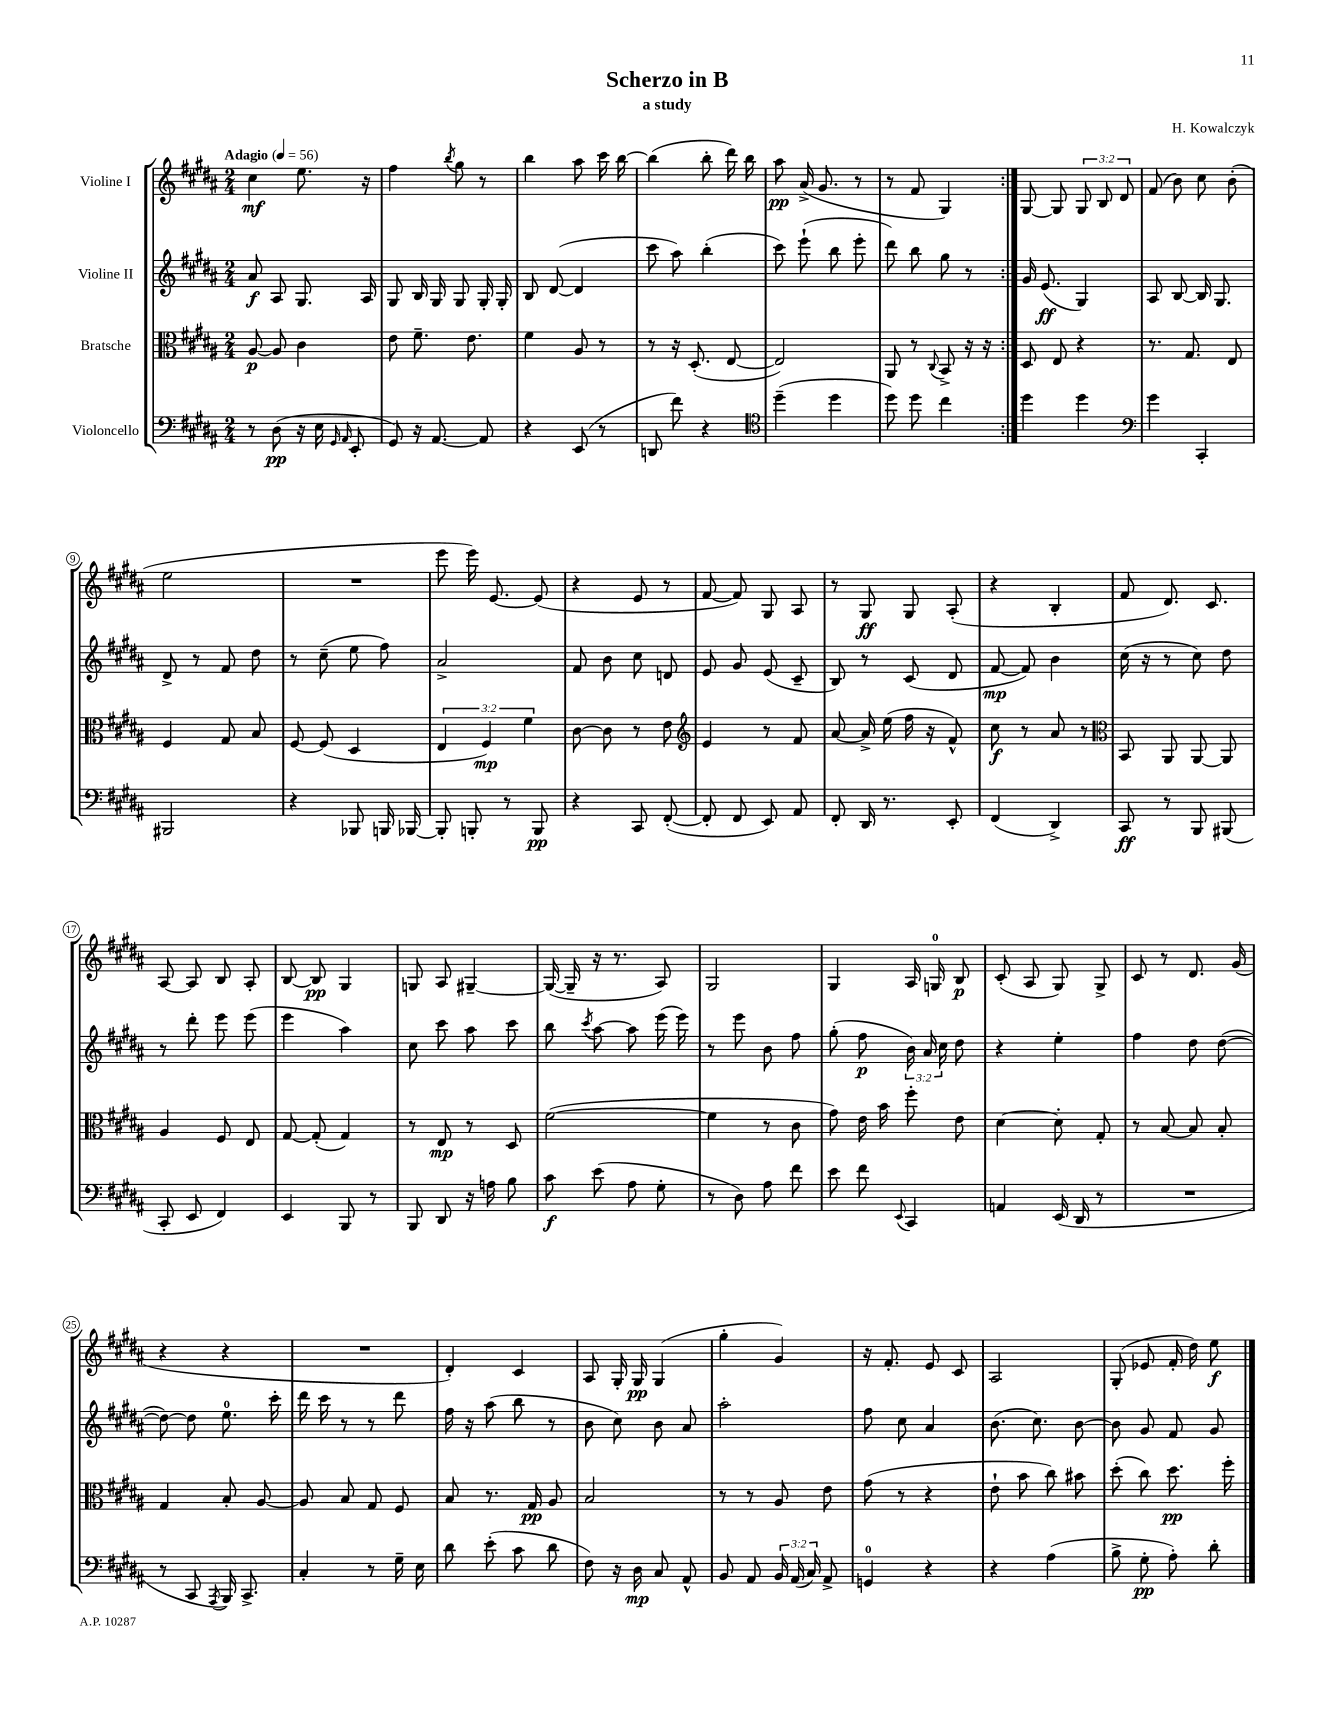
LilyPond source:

\header { title = "Scherzo in B" composer = "H. Kowalczyk" subtitle = "a study" }
<<
\new StaffGroup <<
\new Staff = "s0" \with { instrumentName = "Violine I" } {
    \clef treble \key b \major \numericTimeSignature \time 2/4 \override Staff.TupletNumber.text = #tuplet-number::calc-fraction-text \tempo "Adagio" 4 = 56
    \autoBeamOff \repeat volta 2 { cis''4\mf e''8. r16 |
    fis''4 \acciaccatura { b''8 } gis''8 r8 |
    b''4 ais''8 cis'''16 b''16~ |
    b''4( b''8-. dis'''16) b''16 |
    ais''8\pp ais'16->( gis'8. r8 |
    r8 fis'8 gis4) | }
    gis8~ gis8 \tuplet 3/2 { gis8 b8 dis'8 } |
    fis'8( b'8) cis''8 b'8-.( |
    e''2 |
    R2 |
    e'''8 e'''16) e'8.~ e'8( |
    r4 e'8 r8 |
    fis'8~ fis'8) gis8 ais8 |
    r8 gis8\ff gis8 ais8-.( |
    r4 b4-. |
    fis'8 dis'8.) cis'8. |
    ais8~ ais8 b8 ais8-. |
    b8~ b8\pp gis4 |
    g8 ais8 gis4~-- |
    gis16~( gis16-- r16 r8. ais8) |
    gis2 |
    gis4 ais16 g16-0 b8\p |
    cis'8-.( ais8 gis8) gis8-> |
    cis'8 r8 dis'8. gis'16( |
    r4 r4 |
    R2 |
    dis'4-.) cis'4 |
    ais8 gis16-. gis16\pp gis4( |
    gis''4-. gis'4) |
    r16 fis'8.-. e'8 cis'8 |
    ais2 |
    gis8-.( ees'8 fis'16-. dis''16) e''8\f \bar "|." |
}
\new Staff = "s1" \with { instrumentName = "Violine II" } {
    \clef treble \key b \major \numericTimeSignature \time 2/4 \override Staff.TupletNumber.text = #tuplet-number::calc-fraction-text
    \autoBeamOff \repeat volta 2 { ais'8\f ais8 gis8. ais16 |
    gis8 b16 gis16 gis8 gis16-. gis16-. |
    b8 dis'8~( dis'4 |
    cis'''8 ais''8) b''4-.( |
    cis'''8) e'''8-!( b''8 e'''8-. |
    dis'''8) b''8 gis''8 r8 | }
    gis'16 e'8.\ff( gis4) |
    ais8 b8~ b16 gis8. |
    dis'8-> r8 fis'8 dis''8 |
    r8 cis''8--( e''8 fis''8) |
    ais'2-> |
    fis'8 b'8 cis''8 d'8 |
    e'8 gis'8 e'8( cis'8-- |
    b8) r8 cis'8( dis'8 |
    fis'8~\mp fis'8) b'4 |
    cis''16( r16 r8 cis''8) dis''8 |
    r8 dis'''8-. e'''8 e'''8( |
    e'''4 ais''4) |
    cis''8 cis'''8 ais''8 cis'''8 |
    b''8 \acciaccatura { cis'''8 } ais''8~ ais''8 e'''16( e'''16) |
    r8 e'''8 b'8 fis''8 |
    gis''8-.( fis''8\p \tuplet 3/2 { b'16) ais'16 cis''16 } dis''8 |
    r4 e''4-. |
    fis''4 dis''8 dis''8~( |
    dis''8~) dis''8 e''8.-0 cis'''16-. |
    dis'''16 cis'''16 r8 r8 dis'''8 |
    fis''16 r16 ais''8( b''8 r8 |
    b'8 cis''8) b'8 ais'8 |
    ais''2-. |
    fis''8 cis''8 ais'4 |
    b'8.( cis''8.) b'8~ |
    b'8 gis'8 fis'8 gis'8 \bar "|." |
}
\new Staff = "s2" \with { instrumentName = "Bratsche" } {
    \clef alto \key b \major \numericTimeSignature \time 2/4 \override Staff.TupletNumber.text = #tuplet-number::calc-fraction-text
    \autoBeamOff \repeat volta 2 { ais8~\p ais8 cis'4 |
    e'8 fis'8.-- e'8. |
    fis'4 ais8 r8 |
    r8 r16 dis8.-.( e8~ |
    e2) |
    ais,8 r8 \appoggiatura { cis8 } b,8-> r16 r16 | }
    dis8 e8 r4 |
    r8. gis8. e8 |
    fis4 gis8 b8 |
    fis8~ fis8( dis4 |
    \tuplet 3/2 { e4 fis4\mp) fis'4 } |
    cis'8~ cis'8 r8 e'8 |
    \clef treble e'4 r8 fis'8 |
    ais'8~ ais'16-> e''16( fis''16 r16 fis'8-^) |
    cis''8\f r8 ais'8 r8 |
    \clef alto b,8 ais,8 ais,8~ ais,8 |
    ais4 fis8 e8 |
    gis8~ gis8-.( gis4) |
    r8 e8\mp r8 dis8 |
    fis'2~( |
    fis'4 r8 cis'8 |
    gis'8) e'16 b'16 fis''8-. e'8 |
    dis'4~ dis'8-. gis8-. |
    r8 b8~ b8 b8-. |
    gis4 b8-. ais8~ |
    ais8 b8 gis8 fis8 |
    b8 r8. gis16\pp ais8 |
    b2 |
    r8 r8 ais8 e'8 |
    gis'8( r8 r4 |
    e'8-! b'8 cis''8) bis'8 |
    dis''8-.( cis''8) dis''8.\pp fis''16-. \bar "|." |
}
\new Staff = "s3" \with { instrumentName = "Violoncello" } {
    \clef bass \key b \major \numericTimeSignature \time 2/4 \override Staff.TupletNumber.text = #tuplet-number::calc-fraction-text
    \autoBeamOff \repeat volta 2 { r8 dis8\pp( r16 e16 \grace { gis,16 ais,16 } e,8-. |
    gis,8) r16 ais,8.~ ais,8 |
    r4 e,8( r8 |
    d,8 fis'8) r4 |
    \clef tenor dis''4--( dis''4 |
    dis''8) dis''8 cis''4 | }
    dis''4 dis''4 |
    \clef bass gis'4 cis,4-. |
    bis,,2 |
    r4 bes,,8 b,,16 bes,,16~ |
    bes,,8-. b,,8-. r8 b,,8\pp |
    r4 cis,8 fis,8~-.( |
    fis,8-. fis,8 e,8) ais,8 |
    fis,8-. dis,16 r8. e,8-. |
    fis,4( dis,4->) |
    cis,8\ff r8 b,,8 bis,,8( |
    cis,8-. e,8 fis,4) |
    e,4 b,,8 r8 |
    b,,8 dis,8 r16 a16 b8 |
    cis'8\f e'8( ais8 gis8-. |
    r8 dis8) ais8 fis'8 |
    e'8 fis'8 \appoggiatura { e,8 } cis,4 |
    a,4 e,16( dis,16 r8 |
    R2 |
    r8 cis,8 \acciaccatura { ais,,8 } b,,16) cis,8.-> |
    cis4-. r8 gis16-- e16 |
    dis'8 e'8-.( cis'8 dis'8 |
    fis8) r16 dis16\mp cis8 ais,8-^ |
    b,8 ais,8 \tuplet 3/2 { b,16 ais,16( cis16) } ais,8-> |
    g,4-0 r4 |
    r4 ais4( |
    b8-> gis8-.\pp ais8-.) dis'8-. \bar "|." |
}
>>
>>
\layout { \context { \Score \override BarNumber.stencil = #(make-stencil-circler 0.1 0.3 ly:text-interface::print) } }
